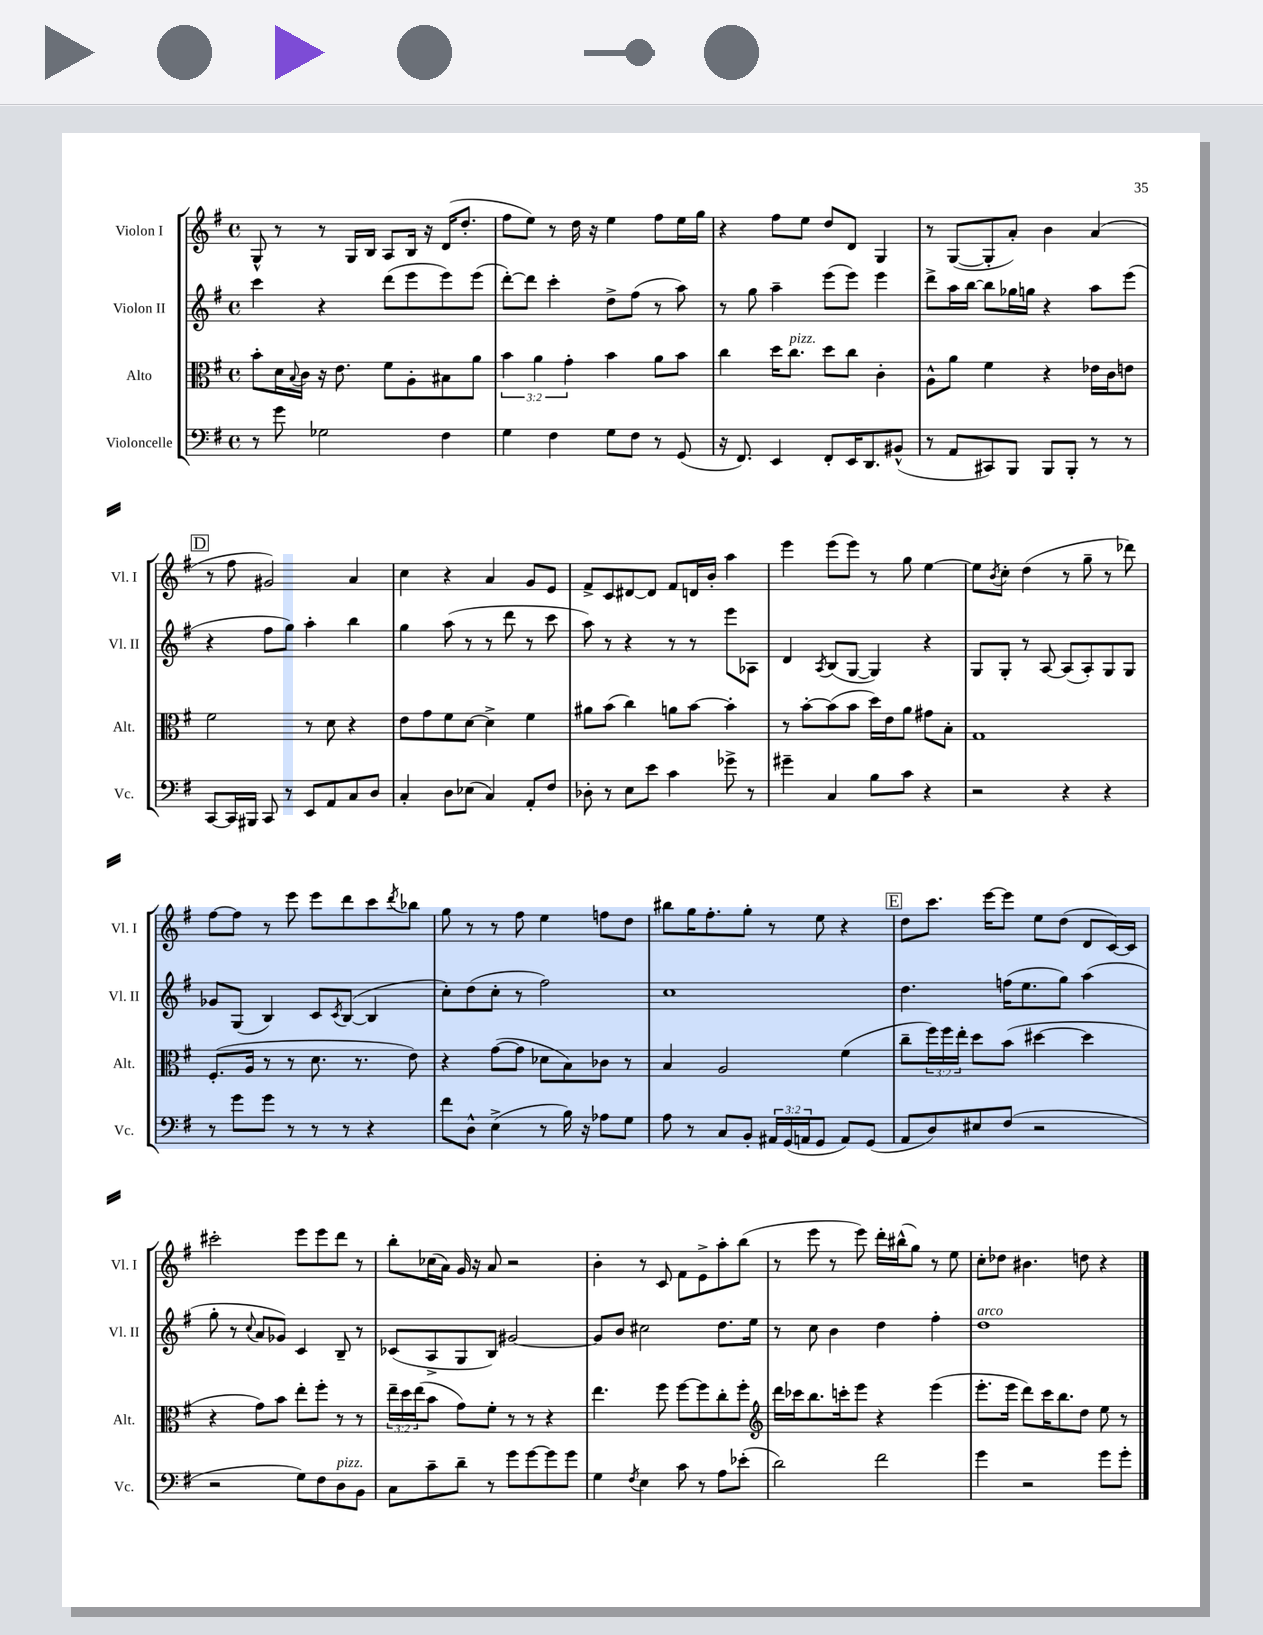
<<
\new StaffGroup <<
\new Staff = "s0" \with { instrumentName = "Violon I" shortInstrumentName = "Vl. I" } {
    \clef treble \key g \major \defaultTimeSignature \time 4/4
    g8-^ r8 r8 g16 b16 a8 b16 r16 d'16( d''8.-. |
    fis''8 e''8) r8 d''16 r16 e''4 fis''8 e''16 g''16 |
    r4 fis''8 e''8 d''8 d'8 g4 |
    r8 g8~( g8-. a'8-.) b'4 a'4( |
    \mark \markup { \box "D" } r8 fis''8 gis'2) a'4 |
    c''4 r4 a'4 g'8 e'8 |
    fis'8-> c'8 dis'8~ dis'8 fis'8 d'16 b'16-. a''4 |
    e'''4 e'''8( e'''8) r8 g''8 e''4~ |
    e''8 \acciaccatura { b'8 } c''8-. d''4( r8 g''8-- r8 des'''8) |
    fis''8~ fis''8 r8 e'''8 e'''8 d'''8 c'''8 \acciaccatura { d'''8 } bes''8 |
    g''8 r8 r8 fis''8 e''4 f''8 d''8 |
    bis''8 g''16 fis''8.-. g''8-. r8 e''8 r4 |
    \mark \markup { \box "E" } d''8 c'''8. e'''16~ e'''8 e''8 d''8( d'8 c'16~) c'16 |
    cis'''2-. e'''8 e'''8 d'''8 r8 |
    b''8-. ces''16( a'16) g'16 r16 a'8 r2 |
    b'4-. r8 c'8 fis'8 e'8-> a''8-. b''8( |
    r8 e'''8 r8 e'''8) d'''16-. bis''16-^( g''8) r8 e''8 |
    c''8-. des''8 bis'4. d''8 r4 \bar "|." |
}
\new Staff = "s1" \with { instrumentName = "Violon II" shortInstrumentName = "Vl. II" } {
    \clef treble \key g \major \defaultTimeSignature \time 4/4
    c'''4 r4 d'''8( e'''8 e'''8) e'''8( |
    d'''8~-.) d'''8 c'''4-. d''8-> fis''8( r8 a''8) |
    r8 g''8 a''4-- e'''8( e'''8) e'''4 |
    d'''8-> a''16 b''16~ b''8 ges''16 g''16 r4 a''8 e'''8( |
    \mark \markup { \box "D" } r4 fis''8 g''8) a''4-. b''4 |
    g''4 a''8( r8 r8 d'''8 r8 c'''8 |
    a''8) r8 r4 r8 r8 e'''8 aes8 |
    d'4 \acciaccatura { a8 } b8( g8~ g4) r4 |
    g8 g8-. r8 a8~ a8( a8-.) g8 g8 |
    ges'8 g8( b4) c'8 \acciaccatura { c'8 } b8~( b4 |
    c''8-.) d''8( c''8-. r8 fis''2) |
    c''1 |
    \mark \markup { \box "E" } d''4. f''16( e''8. g''8) a''4( |
    g''8-. r8 \appoggiatura { c''8 } a'8 ges'8) c'4 b8-- r8 |
    ces'8( a8-> g8 b8) gis'2~ |
    gis'8 b'8 cis''2 d''8. e''16 |
    r8 c''8 b'4 d''4 fis''4-. |
    d''1^\markup { \italic "arco" } \bar "|." |
}
\new Staff = "s2" \with { instrumentName = "Alto" shortInstrumentName = "Alt." } {
    \clef alto \key g \major \defaultTimeSignature \time 4/4 \override Staff.TupletNumber.text = #tuplet-number::calc-fraction-text
    b'8-. d'16 \appoggiatura { b8 } c'16 r16 e'8. fis'8 a8-. bis8 a'8 |
    \tuplet 3/2 { b'4 a'4 g'4-. } b'4 a'8 b'8 |
    c''4 d''16 c''8.^\markup { \italic "pizz." } d''8 c''8 c'4-. |
    a8-^ a'8 fis'4 r4 ees'16 c'16 e'8 |
    \mark \markup { \box "D" } fis'2 r8 d'8 r4 |
    e'8 g'8 fis'8 d'8~ d'4-> fis'4 |
    ais'8 b'8( c''4) a'8 b'8~ b'4-. |
    r8 b'8~-. b'8( b'8 d''16) e'16 a'8 gis'8 b8-. |
    g1 |
    fis8.-.( a16 r8 r8 d'8. r8. e'8) |
    r4 g'8~( g'8 des'8 b8) ces'8 r8 |
    b4 a2 fis'4( |
    \mark \markup { \box "E" } c''8-- \tuplet 3/2 { fis''16) fis''16 e''16-. } d''8 b'8( dis''4~ dis''4 |
    r4 g'8) b'8 e''8-. fis''8-. r8 r8 |
    \tuplet 3/2 { e''16-- d''16 e''16( } b'8 g'8) fis'8-. r8 r8 r4 |
    e''4. fis''8 fis''8~ fis''8 c''8-. fis''8-. |
    \clef treble d'''16 ces'''16 b''8. c'''16-. e'''8 r4 e'''4( |
    e'''8.-. e'''16 d'''8) c'''16 b''8. d''8 e''8 r8 \bar "|." |
}
\new Staff = "s3" \with { instrumentName = "Violoncelle" shortInstrumentName = "Vc." } {
    \clef bass \key g \major \defaultTimeSignature \time 4/4 \override Staff.TupletNumber.text = #tuplet-number::calc-fraction-text
    r8 g'8 ges2 fis4 |
    g4 fis4 g8 fis8 r8 g,8( |
    r16 fis,8.) e,4 fis,8-. e,16 d,8. bis,8-^( |
    r8 a,8 cis,8) b,,8 b,,8 b,,8-. r8 r8 |
    \mark \markup { \box "D" } c,8~ c,16 bis,,16 c,8 r8 e,8 a,8 c8 d8 |
    c4-. d8 ees8( c4) a,8-. fis8 |
    des8-. r8 e8 e'8 c'4 ges'8-> r8 |
    gis'4-- c4 b8 c'8 r4 |
    r2 r4 r4 |
    r8 g'8 g'8 r8 r8 r8 r4 |
    fis'8 d8-^ e4->( r8 b16) r16 aes8 g8 |
    a8 r8 c8 b,8-. \tuplet 3/2 { ais,16 g,16( a,16 } g,8 a,8) g,8( |
    \mark \markup { \box "E" } a,8 d8) eis8 fis8( r2 |
    r2 g8) fis8 d8^\markup { \italic "pizz." } b,8 |
    c8 c'8-- d'8-- r8 g'8 g'8~ g'8 g'8 |
    g4 \acciaccatura { fis8 } e4 c'8 r8 a8 ees'8-.( |
    d'2) fis'2 |
    g'4 r2 g'8 g'8-. \bar "|." |
}
>>
>>
\layout { \context { \Score \remove "Bar_number_engraver" } }
